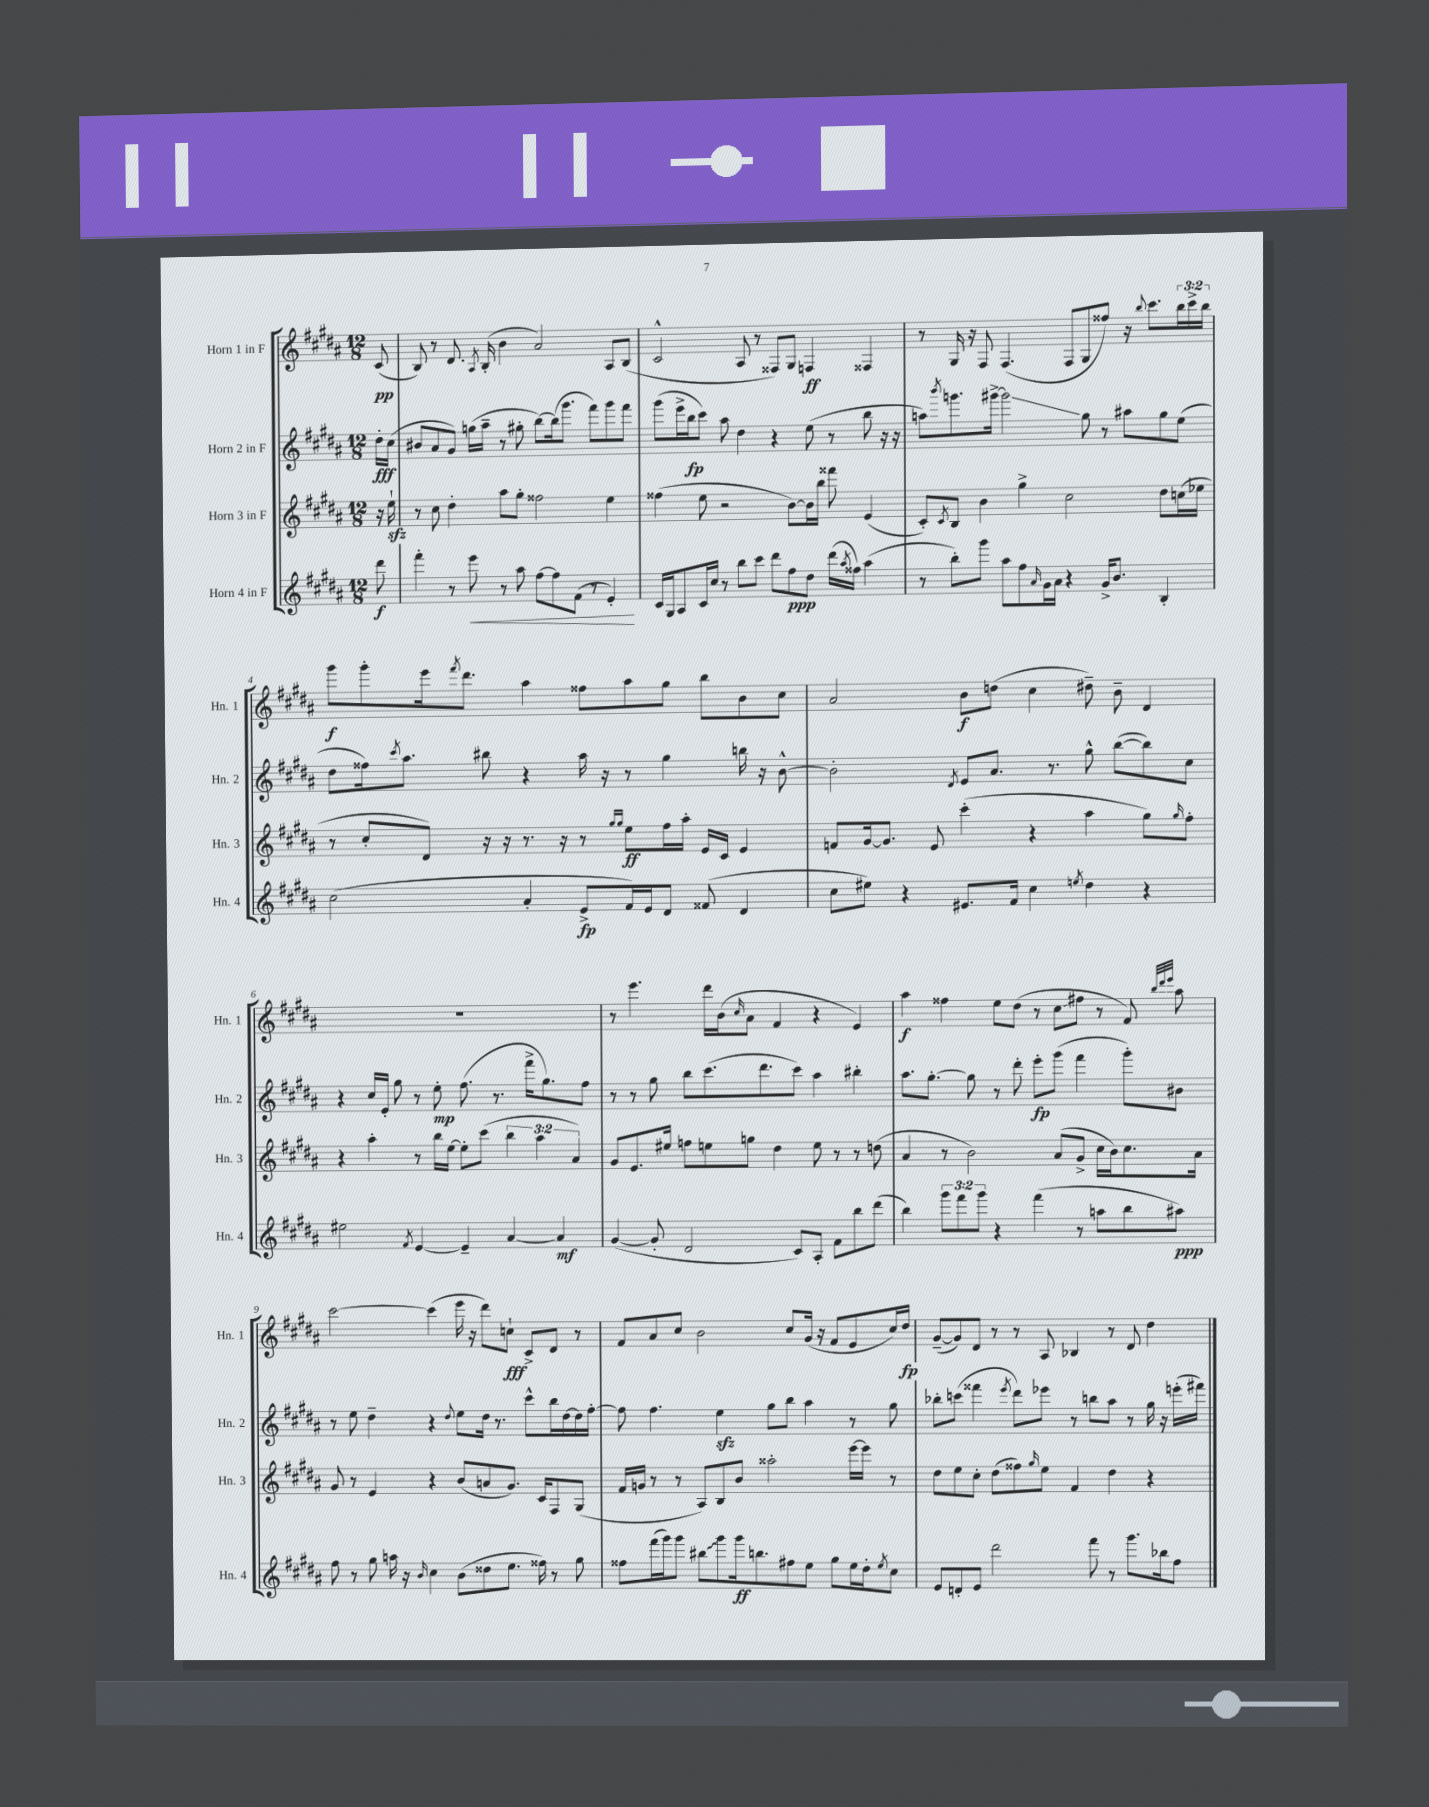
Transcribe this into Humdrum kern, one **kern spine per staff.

**kern	**kern	**kern	**kern
*staff4	*staff3	*staff2	*staff1
*clefG2	*clefG2	*clefG2	*clefG2
*k[f#c#g#d#a#]	*k[f#c#g#d#a#]	*k[f#c#g#d#a#]	*k[f#c#g#d#a#]
*M12/8	*M12/8	*M12/8	*M12/8
8ddd#\	16r	16dd#'\LL	(8c#/
.	16ee`\	(16cc#\JJ	.
=	=	=	=
4fff#'\	8r	8b#/L	8B/)
.	8cc#\	8a#/	8r
8r	4dd#'\	8g#/J)	8.d#/
8eee\	.	(16gg\LL	.
.	.	.	8qA#/
.	.	16aa#~\JJ	(16B'/
8r	8aa#\L	8r	4b\
8aa#\	8gg#'\J	8gg#'\	.
[8ff#\L	2ff##\	[8bb\L)	2a#/)
8ff#\]	.	(16bb\]k	.
.	.	8.ggg#\J	.
(8f#\J	.	.	.
8r	.	8fff#\L)	.
4e'/)	4ee\	8ggg#\	8A#/L
.	.	8fff#\J	(8B/J
=	=	=	=
16c#/LL	(4ff##\	(8ggg#\L	2c#^^/
16G#/J	.	.	.
8A#/	.	16eee^\L	.
.	.	16bb\J	.
16c#/L	8ee\	8ccc#\J)	.
16cc#/JJ	.	.	.
8r	2r	8aa#\	.
8bb\L	.	4dd#\	8A#/
8ccc#\J	.	.	8r
8ddd#\L	.	4r	8F##/L)
8ff#\	[8b\L)	.	8G#/J
8dd#\J	16b\]L	(8ee\	4F/
.	16bb\JJ	.	.
(16ddd#\LL	8fff##\	8r	.
8qaa#/	.	.	.
16ff##\JJ)	.	.	.
(4aa#\	(4e/	8bb\	4F##/
.	.	16r	.
.	.	16r	.
=	=	=	=
8r	8c#'/L)	8aa\L)	8r
.	8qc#/	8qbbb/	.
8bb'\L)	8B/J	8.ggg\	16G#/
.	.	.	16r
8ggg#\J	4b\	.	8F#/
.	.	[16ggg#^\Jk	.
8aa#\L	.	2ggg#\]	(4.F#/
8ff#\	4gg#^\	.	.
16qqa#/	.	.	.
16g#\L	.	.	.
16a#\JJ	.	.	.
4r	2cc#\	.	8F#/L
.	.	8gg#\	8G#/
16g#^/LK	.	8r	8ff##/J)
8.b/J	.	.	.
.	.	8aa#\L	16r
.	.	.	8qqbb/
.	.	.	8.ccc#\L
4B'/	8dd#\L	8gg#\	.
.	(16cc\L	(8ee\J	24bb\L
.	.	.	24ccc#^\
.	16ee-\JJ	.	.
.	.	.	24bb\JJ
=	=	=	=
(2cc#\	8r	8dd#\L	8ggg#\L
.	8cc#'/L	16ff##\k)	8ggg#'\
.	.	8qccc#/	.
.	.	8.aa#\J	.
.	8d#/J)	.	16eee\k
.	.	.	8qfff#/
.	.	.	8.ddd#\J
.	16r	8bb#\	.
.	16r	.	.
4a#'/	8.r	4r	4aa#\
.	16r	.	.
8e^/L	8r	16aa#\	8ff##\L
.	.	16r	.
.	16qqgg#/LL	.	.
.	16qqgg#/JJ	.	.
16f#/L)	8ee\L	8r	8aa#\
16e/J	.	.	.
8d#/J	16ff#\L	4gg#\	8gg#\J
.	16aa#'\JJ	.	.
(8f##/	16e/LL	.	8bb\L
.	16c#/JJ	.	.
4d#/	4e/	16bb\	8b\
.	.	16r	.
.	.	[8b^^\	8cc#\J
=	=	=	=
8cc#\L	8f/L	2b'\]	2a#/
8ee#\J)	[16g#/k	.	.
.	8.g#/]J	.	.
4r	.	.	.
.	8e/	.	.
.	.	8qd#/	.
8.e#/L	(4ccc#'\	8e/L	8b\L
.	.	8.a#/J	(8dd\J
16f#/Jk	.	.	.
4cc#\	4r	.	4cc#\
.	.	8.r	.
8qee/	.	.	.
4dd#\	4aa#\	8gg#^^\	8dd#~\)
.	.	([8bb\L	8b~\
4r	8gg#\L)	8bb\])	4d#/
.	16qqgg#/	.	.
.	8ff#'\J	8cc#\J	.
=	=	=	=
2ee#\	4r	4r	1.r
.	4aa#'\	16cc#/LL	.
.	.	16e'/JJ	.
.	.	8gg#\	.
8qf#/	.	.	.
[4e/	8r	8r	.
.	16bb\LL	8ee'\	.
.	[16ee\JJ	.	.
4e~/]	8ee'\]L	(8.ff#\	.
.	(8ccc#\J	.	.
.	.	8.r	.
[4a#/	6bb\	.	.
.	.	16fff#^\LK	.
.	6aa#\	.	.
.	.	8.gg#\)	.
4a#/]	.	.	.
.	6a#/)	.	.
.	.	8ff#\J	.
=	=	=	=
([4g#/	8g#/L	8r	8r
.	8.e/	8r	4.eee\
8g#'/]	.	8gg#\	.
.	16ee#/Jk	.	.
2d#/	8ff\L	8bb\L	.
.	8ee\	(8.ccc#\	16ddd#\LL
.	.	.	(16b\J
.	.	.	16qqcc#/
.	8gg\J	.	8a#\J
.	.	8.ddd#\	.
.	4dd#\	.	4f#/
8c#/L)	.	8ccc#\J)	.
8A#'/J	8ee\	4aa#\	4r
8f#\L	8r	.	.
8bb\	8r	4bb#'\	4e/)
(8ddd#\J	(8dd\	.	.
=	=	=	=
4bb\)	4a#/	8.aa#\L	4aa#\
.	.	[8.gg#'\J	.
12ggg#\L	8r	.	4ff##\
12fff#\	.	.	.
.	2b\)	8gg#\]	.
12ggg#\J	.	.	.
4r	.	8r	8ee\L
.	.	8ddd#'\	(8dd#\J
(4fff#\	.	8eee'\L	8r
.	(8a#/L	(8ggg#\J	8cc#\L
8r	8g#^/J	4fff#\	8ff#\J
8aa\L	16cc#\LL	.	8r
.	16b\J)	.	.
8bb\	8.cc#\	8ggg#'\L)	8f#/)
.	.	.	32qqbb/LLL
.	.	.	32qqddd#/
.	.	.	32qqeee/JJJ
8aa#\J)	.	8b#\J	8aa#\
.	16a#\Jk	.	.
=	=	=	=
8ff#\	8g#/	8r	[2ccc#\
8r	8r	8ee\	.
8gg#\	4e/	4dd#~\	.
16aa\	.	.	.
16r	.	.	.
16qqb/	.	.	.
4cc#\	4r	4r	(4ccc#\]
.	.	8qqdd#/	.
(8b\L	(8b/L	8ee\L	16eee\
.	.	.	16r
8dd##\	8a/	16dd#\Jk	8ddd#\L)
.	.	8.r	.
8.ee\J	8.g#/J)	.	8cc`\J
.	.	8ccc#^^\L	8c#^/L
16ff##\)	16c#/LK	.	.
8r	8F#/	16bb\L	8d#/J
.	.	[16dd#\	.
8gg#\	(8G#/J	16dd#\]	8r
.	.	[16ff#'\JJ	.
=	=	=	=
8ff##\L	16f#/LL	8ff#\]	8f#/L
.	16g/JJ	.	.
(16fff#\L	8r	4.ff#\	8a#/
16ggg#\J)	.	.	.
8ggg#\J	8r	.	8cc#/J
8bb#\L	8A#/L)	.	2b\
8ggg#\	8B/	4ee\	.
16ggg#\k	8b/J	.	.
8.bb\	.	.	.
.	2aa##'\	8gg#\L	.
8ff#\	.	8bb\J	8cc#/L
8ee\J	.	4aa#\	(16g#/Jk
.	.	.	16r
8gg#\L	.	.	8f#/L
16ee\L	[16eee\LL	8r	8e/
16dd#'\J	16eee\]JJ	.	.
8qee/	.	.	.
8cc#\J	8r	8gg#\	16cc#/L)
.	.	.	16dd#/JJ
=	=	=	=
8e/L	8dd#\L	8bb-'\L	([8g#~/L
8d'/	8ee\	(8ccc\J	8g#/])
8e/J	8cc#'\J	4fff##\	8d#/J
2ddd#\	(8dd#\L	.	8r
.	.	8qeee/	.
.	8ff##\)	8ddd#\L)	8r
.	16qqgg#/	.	.
.	8ee\J	8eee-\J	8A#/
.	4f#/	8r	4B-/
8fff#\	.	8bb\L	.
8r	4dd#\	8aa#\J	8r
8.ggg#\L	.	8r	8d#/
.	4r	16gg#\	4dd#\
16bb-\k	.	16r	.
8ff#\J	.	(16eee'\LL	.
.	.	16fff#\JJ)	.
==	==	==	==
*-	*-	*-	*-
